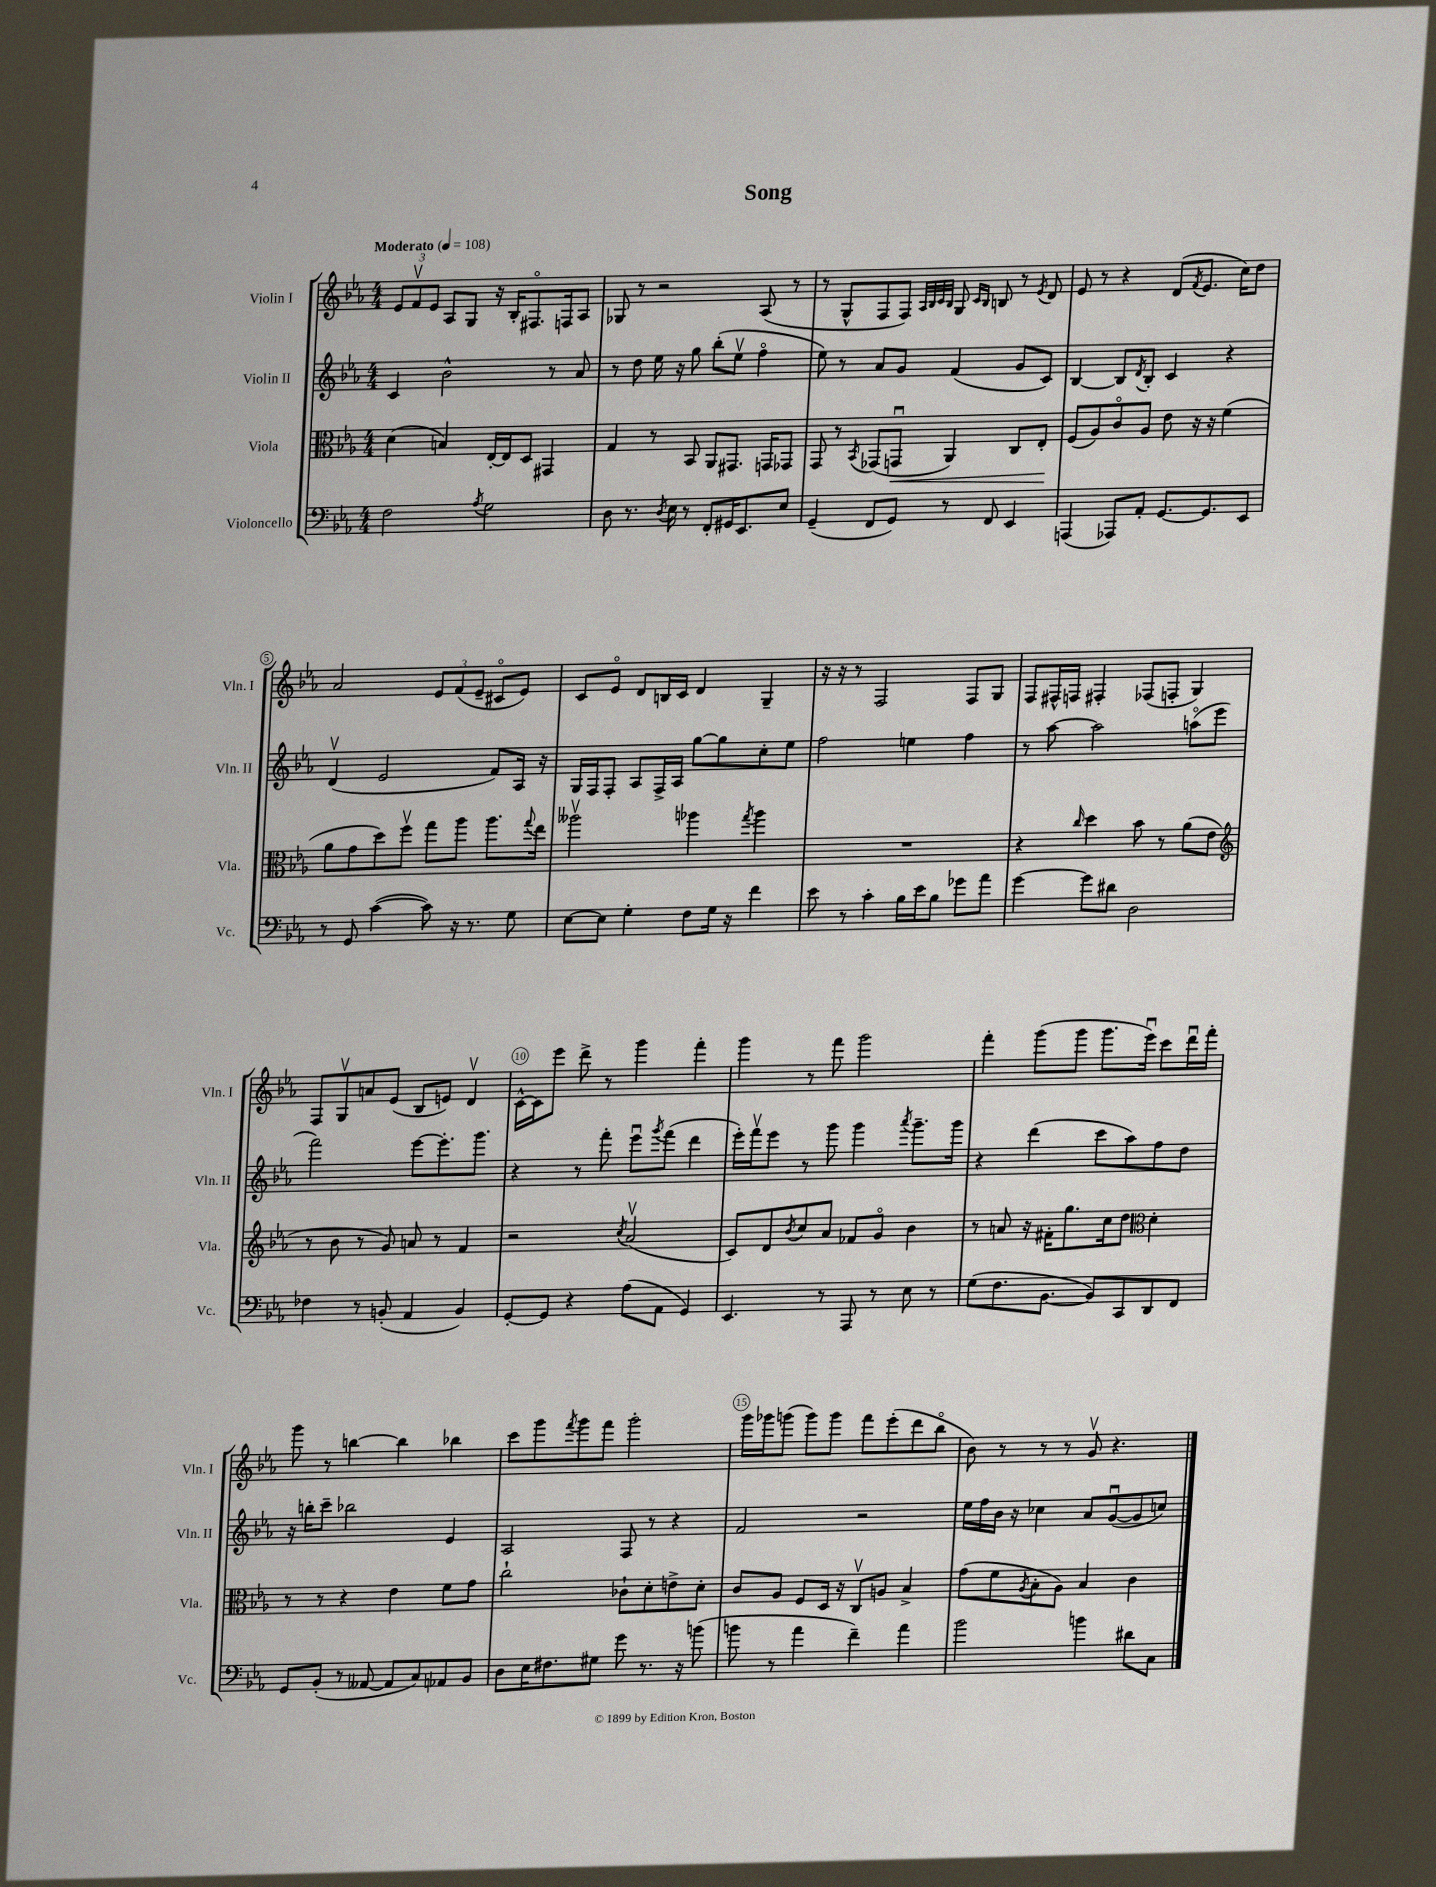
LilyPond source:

\header { title = "Song" }
<<
\new StaffGroup <<
\new Staff = "s0" \with { instrumentName = "Violin I" shortInstrumentName = "Vln. I" } {
    \clef treble \key ees \major \numericTimeSignature \time 4/4 \tempo "Moderato" 4 = 108
    \tuplet 3/2 { ees'8 f'8\upbow ees'8 } aes8 g8 r16 bes16-. fis8.\flageolet f16 aes8 |
    ges8 r8 r2 aes8( r8 |
    r8 g8-^ f8 f8) \grace { aes32 bes32 c'32 bes32 } g8 \grace { c'16 bes16 } b8 r8 \acciaccatura { ees'8 } d'8 |
    ees'8 r8 r4 d'8( \acciaccatura { f'8 } ees'8. c''16) d''8 |
    aes'2 \tuplet 3/2 { ees'8 f'8( ees'8-- } cis'8\flageolet ees'8) |
    c'8 ees'8\flageolet d'8 b16 c'16 d'4 g4-- |
    r16 r16 r8 f2 f8 g8 |
    f8 fis16-^ f16 fis4-. fes8( f8-. g4) |
    f8 g8\upbow a'8 ees'8( bes8 e'8) d'4\upbow |
    c'16~-^ c'16 ees'''8 d'''8-> r8 g'''4 f'''4-. |
    g'''4 r8 f'''8 g'''2 |
    f'''4-. g'''8( g'''8 g'''8. ees'''16\downbow) c'''8 d'''16\downbow f'''16-. |
    g'''8 r8 b''4~ b''4 bes''4 |
    c'''8 g'''8 \acciaccatura { f'''8 } g'''8 f'''8 g'''2-. |
    g'''16 ges'''16 g'''8( g'''8) g'''8 f'''8 ees'''8-.( d'''8 bes''8\flageolet |
    bes'8) r8 r8 r8 g'8\upbow r4. \bar "|." |
}
\new Staff = "s1" \with { instrumentName = "Violin II" shortInstrumentName = "Vln. II" } {
    \clef treble \key ees \major \numericTimeSignature \time 4/4
    c'4 bes'2-^ r8 aes'8 |
    r8 d''8 ees''16 r16 g''8 bes''8-.( ees''8\upbow f''4\flageolet |
    ees''8) r8 aes'8 g'8 f'4( g'8 c'8) |
    bes4~ bes8 \acciaccatura { d'8 } bes8-. c'4 r4 |
    d'4\upbow( ees'2 f'8) aes16 r16 |
    g16 f16 f8-. aes8 f16-> aes16 g''8~ g''8 c''8-. ees''8 |
    f''2 e''4 f''4 |
    r8 aes''8~ aes''2 a''8\flageolet( ees'''8 |
    f'''2) ees'''8~ ees'''8.-. g'''8. |
    r4 r8 f'''8-. ees'''8\downbow \acciaccatura { g'''8 } f'''8( d'''4 |
    ees'''16-.) f'''16\upbow ees'''8 r8 g'''8 g'''4 \acciaccatura { aes'''8 } g'''8.-- g'''16 |
    r4 d'''4( c'''8 aes''8) f''8 d''8 |
    r16 b''16-. c'''8-- bes''2 ees'4 |
    aes2 f8 r8 r4 |
    f'2 r2 |
    ees''16 f''16 bes'16 r16 ces''4 aes'8 g'8~\downbow( g'8 c''8) \bar "|." |
}
\new Staff = "s2" \with { instrumentName = "Viola" shortInstrumentName = "Vla." } {
    \clef alto \key ees \major \numericTimeSignature \time 4/4
    d'4( b4) ees16~-. ees16 d8 gis,4 |
    g4 r8 bes,8 aes,8 gis,8. g,16 ges,8 |
    g,8 r8 \acciaccatura { bes,8 } ges,8( g,8\downbow\< aes,4) c8 ees8-.\! |
    f8( aes8) c'8\flageolet aes8 ees'8 r16 r16 f'4( |
    aes'8 g'8 d''8) f''8\upbow g''8 aes''8 aes''8. \appoggiatura { g''8 } ees''16 |
    aeses''2\upbow aes''4 \acciaccatura { g''8 } aes''4 |
    R1 |
    r4 \grace { c''16 } d''4 bes'8 r8 aes'8( ees'8 |
    \clef treble r8 bes'8 r8 g'8) a'8 r8 f'4 |
    r2 \acciaccatura { c''8 } aes'2\upbow( |
    c'8) d'8 \acciaccatura { bes'8 } c''8 aes'8 fes'8 g'8\flageolet bes'4 |
    r8 a'8 r16 fis'16-. g''8. c''16 d''8 \clef alto d'4-. |
    r8 r8 r4 ees'4 f'8 g'8 |
    c''2-! ces'8-! d'8-. e'8-> d'8-. |
    c'8 aes8 f8 d16 r16 c8\upbow a8 bes4-> |
    g'8( f'8 \acciaccatura { aes8 } bes8-. aes8) bes4 c'4 \bar "|." |
}
\new Staff = "s3" \with { instrumentName = "Violoncello" shortInstrumentName = "Vc." } {
    \clef bass \key ees \major \numericTimeSignature \time 4/4
    f2 \acciaccatura { aes8 } g2 |
    d8 r8. \acciaccatura { d8 } ees16 r8 f,8-. gis,16 ees,8. ees8 |
    g,4--( f,8 g,8) r8 f,8 ees,4 |
    a,,4( aes,,8) aes,8-. g,8.~ g,8. ees,8 |
    r8 g,8 c'4~( c'8) r16 r8. g8 |
    ees8~ ees8 g4-. f8 g16 r16 f'4 |
    ees'8 r8 c'4-. bes16 ees'16 bes8 ges'8 aes'8 |
    g'4~ g'8 dis'8 d2 |
    fes4 r8 b,8-.( aes,4 b,4) |
    g,8~-. g,8 r4 aes8( aes,8 g,4) |
    ees,4. r8 aes,,8 r8 ees8 r8 |
    g8( f8. bes,8.~ bes,8) c,8 d,8 f,8 |
    g,8 bes,8-.( r8 aeses,8~ aeses,8 c8) aes,8 bes,8 |
    d8 ees16 fis8. gis8 g'8 r8. r16 b'8( |
    b'8 r8 aes'4 f'4--) aes'4 |
    bes'2 b'4 dis'8 c8 \bar "|." |
}
>>
>>
\layout { \context { \Score \override BarNumber.break-visibility = ##(#f #t #t) barNumberVisibility = #(every-nth-bar-number-visible 5) \override BarNumber.stencil = #(make-stencil-circler 0.1 0.3 ly:text-interface::print) } }
